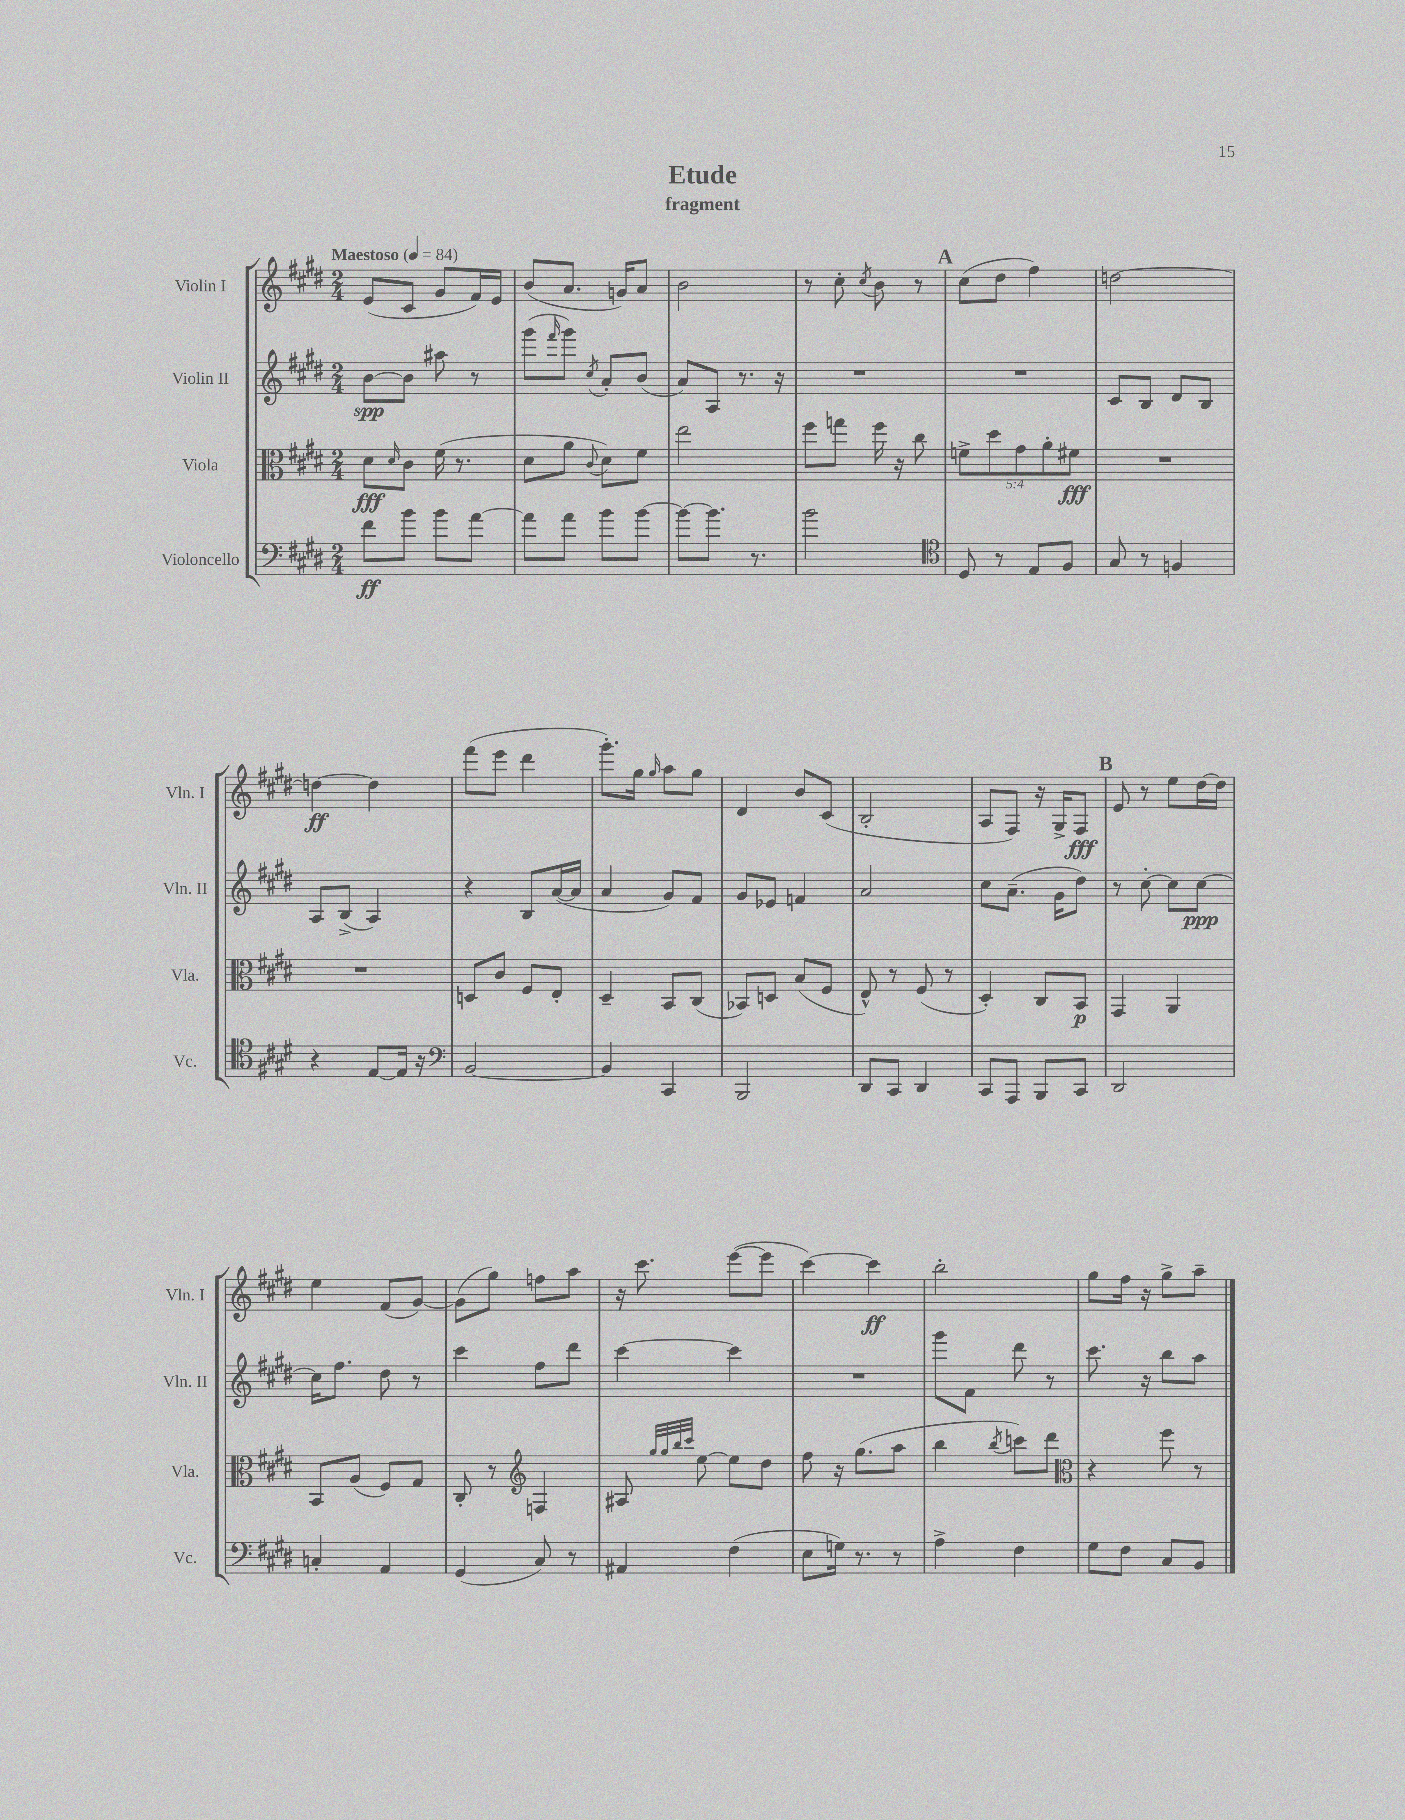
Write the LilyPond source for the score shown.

\header { title = "Etude" subtitle = "fragment" }
<<
\new StaffGroup <<
\new Staff = "s0" \with { instrumentName = "Violin I" shortInstrumentName = "Vln. I" } {
    \clef treble \key e \major \numericTimeSignature \time 2/4 \tempo "Maestoso" 4 = 84
    e'8( cis'8 gis'8 fis'16) e'16 |
    b'8( a'8. g'16) a'8 |
    b'2 |
    r8 cis''8-. \acciaccatura { cis''8 } b'8 r8 |
    \mark \markup { \bold "A" } cis''8( dis''8 fis''4) |
    d''2~ |
    d''4~\ff d''4 |
    fis'''8( e'''8 dis'''4 |
    gis'''8.-.) gis''16 \grace { gis''16 } a''8 gis''8 |
    dis'4 b'8 cis'8( |
    b2-. |
    a8 fis8) r16 gis16-> fis8\fff |
    \mark \markup { \bold "B" } e'8 r8 e''8 dis''16~ dis''16 |
    e''4 fis'8( gis'8~) |
    gis'8( gis''8) f''8 a''8 |
    r16 cis'''8. e'''8~( e'''8 |
    cis'''4~) cis'''4\ff |
    b''2-. |
    gis''8 fis''16 r16 gis''8-> a''8-- \bar "|." |
}
\new Staff = "s1" \with { instrumentName = "Violin II" shortInstrumentName = "Vln. II" } {
    \clef treble \key e \major \numericTimeSignature \time 2/4
    b'8~\spp b'8 ais''8 r8 |
    gis'''8( \grace { fis'''16 } gis'''8) \acciaccatura { cis''8 } a'8-. b'8( |
    a'8) a8 r8. r16 |
    R2 |
    \mark \markup { \bold "A" } R2 |
    cis'8 b8 dis'8 b8 |
    a8 b8->( a4) |
    r4 b8 a'16~( a'16 |
    a'4 gis'8) fis'8 |
    gis'8 ees'8 f'4 |
    a'2 |
    cis''8 a'8.--( gis'16 dis''8) |
    \mark \markup { \bold "B" } r8 cis''8~-. cis''8 cis''8~\ppp |
    cis''16 fis''8. dis''8 r8 |
    cis'''4 fis''8 dis'''8 |
    cis'''4~ cis'''4 |
    R2 |
    gis'''8 fis'8 dis'''8 r8 |
    cis'''8. r16 b''8 a''8 \bar "|." |
}
\new Staff = "s2" \with { instrumentName = "Viola" shortInstrumentName = "Vla." } {
    \clef alto \key e \major \numericTimeSignature \time 2/4 \override Staff.TupletNumber.text = #tuplet-number::calc-fraction-text
    dis'8\fff \grace { dis'16 } cis'8 fis'16( r8. |
    dis'8 a'8 \appoggiatura { cis'8 } dis'8) fis'8 |
    e''2 |
    fis''8 g''8 fis''16 r16 cis''8 |
    \mark \markup { \bold "A" } \tuplet 5/4 { f'8-> dis''8 gis'8 a'8-. fis'8\fff } |
    R2 |
    R2 |
    d8 cis'8 fis8 e8-. |
    dis4-- b,8 cis8( |
    bes,8) d8 b8( fis8 |
    e8-^) r8 fis8( r8 |
    dis4-.) cis8 b,8\p |
    \mark \markup { \bold "B" } gis,4 a,4 |
    b,8 a8( fis8) gis8 |
    cis8-. r8 \clef treble f4 |
    ais8 \grace { gis''32 gis''32 b''32 cis'''32 } e''8~ e''8 dis''8 |
    fis''8 r16 gis''8.( a''8 |
    b''4 \acciaccatura { b''8 } c'''8) dis'''8 |
    \clef alto r4 fis''8 r8 \bar "|." |
}
\new Staff = "s3" \with { instrumentName = "Violoncello" shortInstrumentName = "Vc." } {
    \clef bass \key e \major \numericTimeSignature \time 2/4
    fis'8\ff b'8 b'8 a'8~ |
    a'8 a'8 b'8 b'8~ |
    b'8~ b'8. r8. |
    b'2 |
    \mark \markup { \bold "A" } \clef tenor dis8 r8 e8 fis8 |
    gis8 r8 f4 |
    r4 e8~ e16 r16 |
    \clef bass b,2~ |
    b,4 cis,4 |
    b,,2 |
    dis,8 cis,8 dis,4 |
    cis,8 a,,8 b,,8 cis,8 |
    \mark \markup { \bold "B" } dis,2 |
    c4-. a,4 |
    gis,4( cis8) r8 |
    ais,4 fis4( |
    e8 g16) r8. r8 |
    a4-> fis4 |
    gis8 fis8 cis8 b,8 \bar "|." |
}
>>
>>
\layout { \context { \Score \remove "Bar_number_engraver" } }
